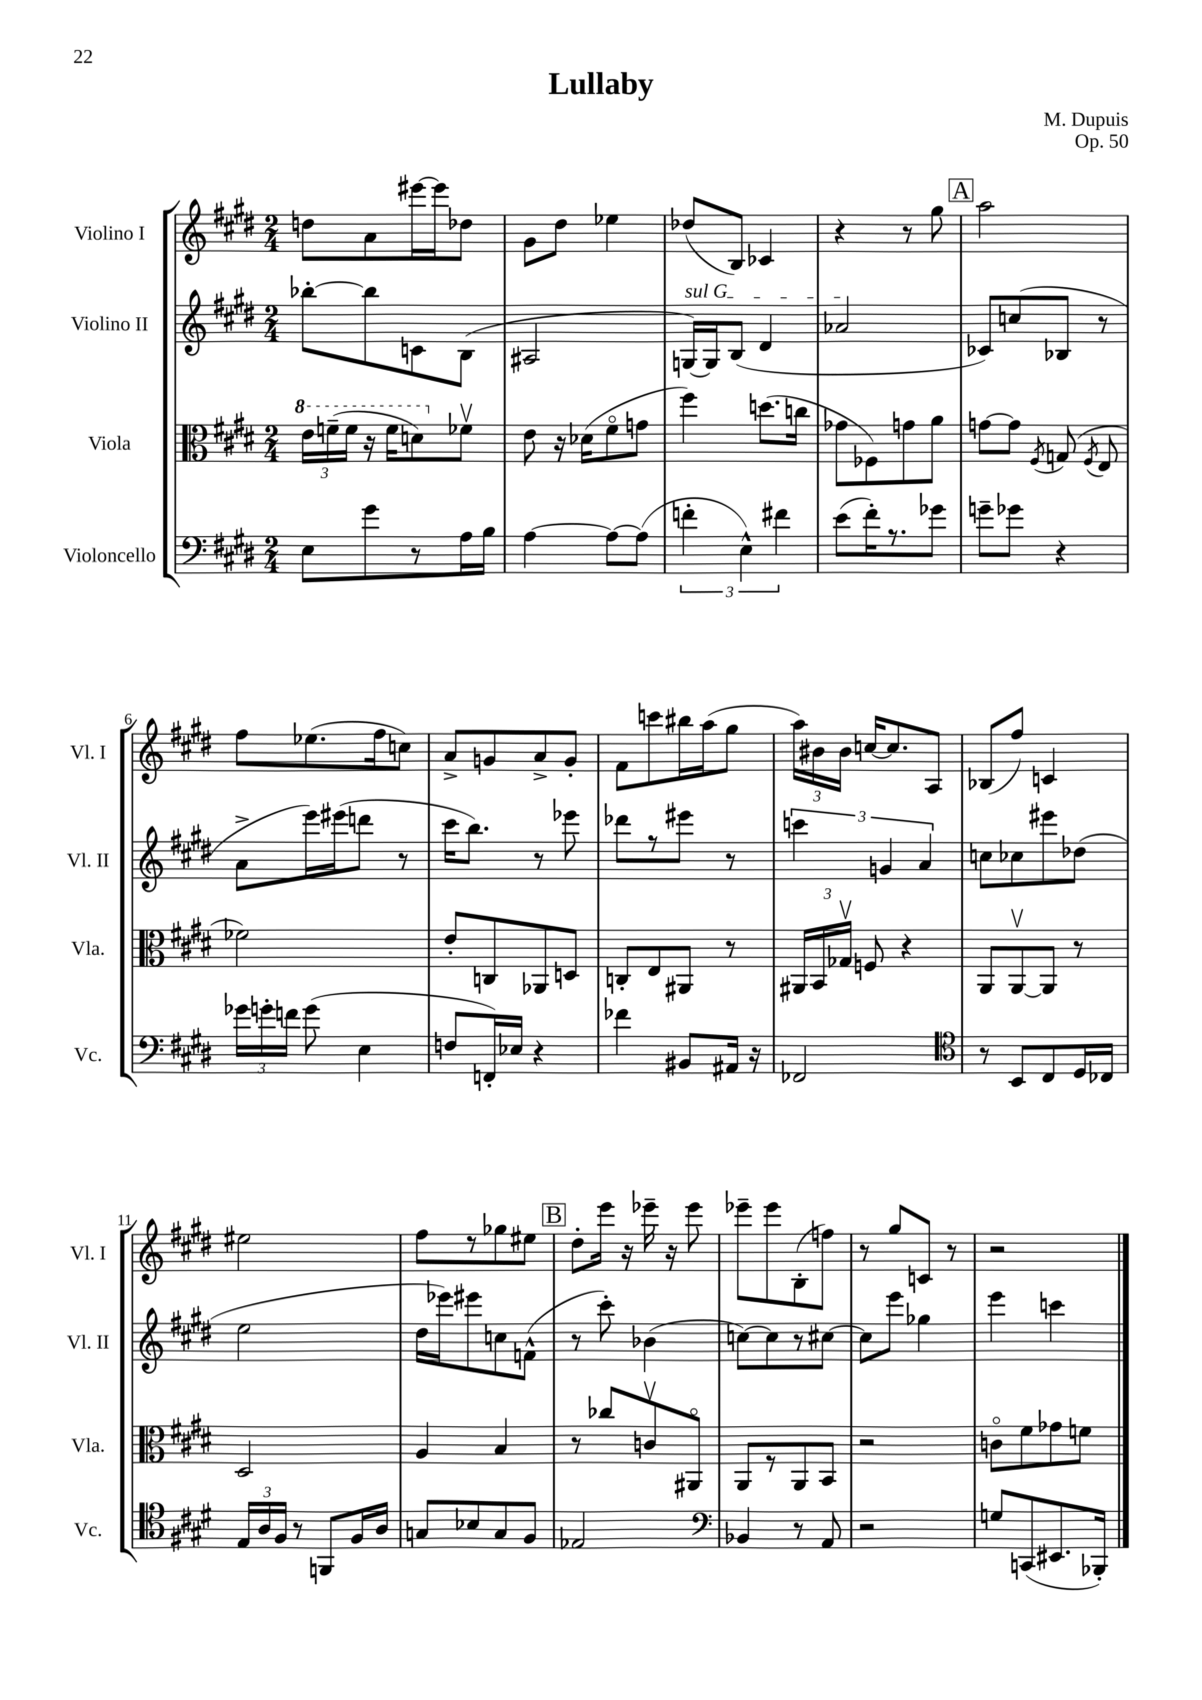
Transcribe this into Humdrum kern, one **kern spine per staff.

**kern	**kern	**kern	**kern
*part4	*part3	*part2	*part1
*staff4	*staff3	*staff2	*staff1
*I"Violoncello	*I"Viola	*I"Violino II	*I"Violino I
*I'Vc.	*I'Vla.	*I'Vl. II	*I'Vl. I
*clefF4	*clefC3	*clefG2	*clefG2
*k[f#c#g#d#]	*k[f#c#g#d#]	*k[f#c#g#d#]	*k[f#c#g#d#]
*M2/4	*M2/4	*M2/4	*M2/4
*	*8va	*	*
=1	=1	=1	=1
8E\L	24ee\LL	[8bb-X'\L	8ddn\L
.	(24ffn~\	.	.
.	24ff\JJ	.	.
8g#\	16r	8bb-\]	8a\
.	16ff\KL	.	.
8r	8ddn\)	8cn\	[16eee#X\L
.	.	.	16eee#\J]
*	*X8va	*	*
16A\L	8f-Xv\J	(8B\J	8dd-X\J
16B\JJ	.	.	.
=2	=2	=2	=2
[4A\	8e\	2A#X/	8g#\L
.	16r	.	8dd#\J
.	(16d-X\KL	.	.
8A\L_	8f#\	.	4ee-X\
(8A\J]	8gn\J	.	.
=3	=3	=3	=3
!	!	!LO:TX:a:i:t=sul G	!
6fn'\	4ff#\)	[16Gn/LL)	(8dd-X/L
.	.	16G/J]	.
.	.	(8B/J	8B/J)
6E^^\)	.	.	.
.	(8.ddn\L	4d#/	4c-X/
6f#X\	.	.	.
.	16ccn\Jk	.	.
=4	=4	=4	=4
(8e\L	8g-X\L	2a-X/	4r
16f#'\K)	8F-X\)	.	.
8.r	.	.	.
.	8gn\	.	8r
8g-X\J	8a\J	.	8gg#\
!!LO:REH:place=s1:t=A
=5	=5	=5	=5
8gn~\L	[8gn\L	8c-X/L)	2aa\
8g-X\J	8g\J]	(8ccn/	.
.	8qF#/	.	.
4r	(8Gn/	8B-X/J	.
.	8qF#/	.	.
.	8E/	8r	.
!!LO:LB:g=z
=6	=6	=6	=6
24g-X\LL	2f-X\)	8a^\L	8ff#\L
24gn'\	.	.	.
24fn\JJ	.	.	.
(8g\	.	16eee\L)	(8.ee-X\
.	.	(16eee#X\J	.
4E\	.	8dddn\J	.
.	.	.	16ff#\k
.	.	8r	8ccn\J)
=7	=7	=7	=7
8Fn/L	8e'/L	16ccc#\KL	8a^/L
.	.	8.bb\J)	.
16FFn'/L)	8Cn/	.	8gn/
16E-X/JJ	.	.	.
4r	8AA-X/	8r	8a^/
.	8Dn/J	8eee-X\	8g'/J
=8	=8	=8	=8
4f-X\	8Cn'/L	8ddd-X\L	8f#\L
.	8E/	8r	8cccn\
8BB#X/L	8AA#X/J	8eee#X\J	16bb#X\L
.	.	.	(16aa\J
16AA#X/Jk	8r	8r	8gg#\J
16r	.	.	.
=9	=9	=9	=9
2FF-X/	24AA#X/LL	6cccn\	24aa\LL)
.	24BB/	.	24b#X\
.	24G-Xv/JJ	.	24b#\JJ
.	8Fn/	.	[16ccn/KL
.	.	6gn/	.
.	.	.	8.cc/]
.	4r	.	.
.	.	6a/	.
.	.	.	8A/J
=10	=10	=10	=10
*clefC4	*	*	*
8r	8AA/L	8ccn\L	(8B-X/L
8BB/L	[8AAv/	8cc-X\	8ff#/J)
8C#/	8AA/J]	8eee#X\	4cn/
16D#/L	8r	(8dd-X\J	.
16C-X/JJ	.	.	.
!!LO:LB:g=z
=11	=11	=11	=11
24E/LL	2D#/	2ee\	2ee#X\
24A/	.	.	.
24F#/JJ	.	.	.
8r	.	.	.
8FFn/L	.	.	.
16F#/L	.	.	.
16A/JJ	.	.	.
=12	=12	=12	=12
8Gn/L	4A/	16dd#\LL	8ff#\L
.	.	16eee-X\J)	.
8B-X/	.	8eee#X\	8r
8G/	4B/	8ccn\	8gg-X\
8F#/J	.	(8fn^^\J	8ee#X\J
!!LO:REH:place=s1:t=B
=13	=13	=13	=13
2E-X/	8r	8r	8dd#'\L
.	8cc-X/L	8ccc#'\)	16eee\Jk
.	.	.	16r
.	8cnv/	(4b-X\	16eee-X~\
.	.	.	16r
.	8AA#X/J	.	8eee-\
=14	=14	=14	=14
*clefF4	*	*	*
4BB-X/	8AA/L	[8ccn\L)	8eee-X~\L
.	8r	8cc\]	8eee-\
8r	8AA/	8r	(8B'\
8AA/	8BB/J	[8cc#X\J	8ffn\J)
=15	=15	=15	=15
2r	2r	8cc#\L]	8r
.	.	8eee\J	8gg#/L
.	.	4gg-X\	8cn/J
.	.	.	8r
=16	=16	=16	=16
8Gn/L	8cn\L	4eee\	2r
(8CCn/	8f#\	.	.
8.EE#X/	8g-X\	4cccn\	.
.	8fn\J	.	.
16BBB-X'/Jk)	.	.	.
==	==	==	==
*-	*-	*-	*-
